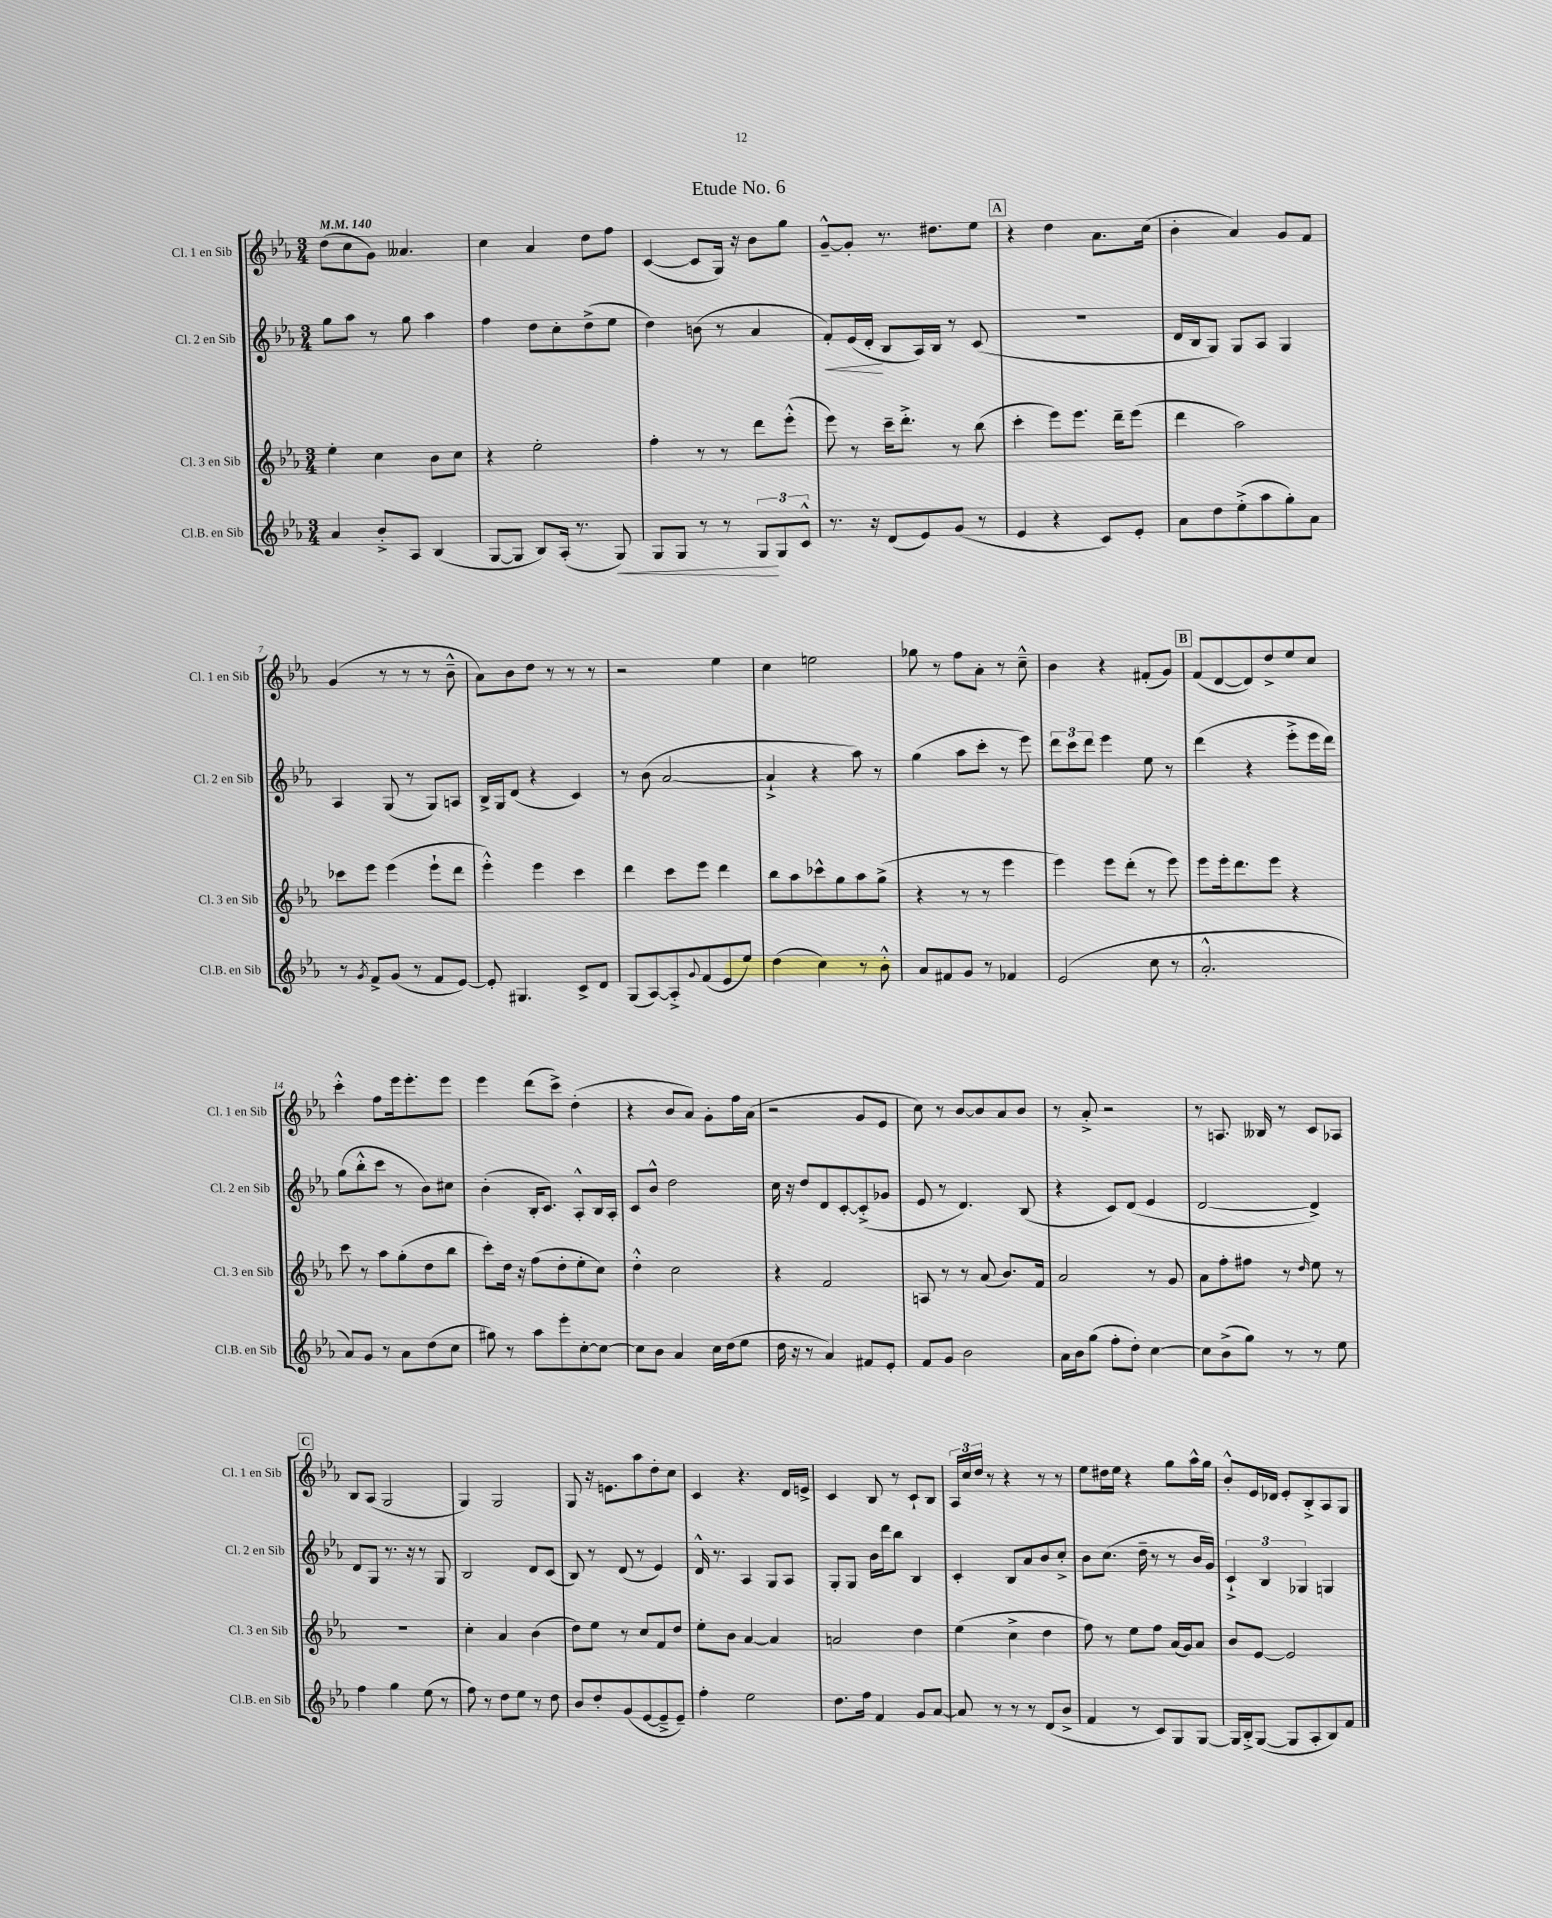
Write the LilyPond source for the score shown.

\header { title = "Etude No. 6" }
<<
\new StaffGroup <<
\new Staff = "s0" \with { instrumentName = "Cl. 1 en Sib" shortInstrumentName = "Cl. 1 en Sib" } {
    \clef treble \key ees \major \numericTimeSignature \time 3/4 \tempo 4 = 140
    d''8( c''8 g'8) aeses'4. |
    c''4 aes'4 d''8 f''8 |
    c'4~( c'8 g16) r16 bes'8 g''8 |
    g'8~---^ g'8-. r8. dis''8. ees''8 |
    \mark \markup { \box "A" } r4 d''4 aes'8. c''16( |
    bes'4-. aes'4) g'8 f'8 |
    g'4( r8 r8 r8 bes'8---^ |
    aes'8) bes'8 d''8 r8 r8 r8 |
    r2 ees''4 |
    c''4 e''2 |
    ges''8 r8 f''8 aes'8-. r8 c''8---^ |
    bes'4 r4 fis'8-.( g'8) |
    \mark \markup { \box "B" } f'8( d'8~ d'8) d''8-> ees''8 c''8 |
    c'''4-.-^ f''8 ees'''16 ees'''8.-. ees'''8 |
    ees'''4 d'''8( c'''8->) d''4-.( |
    r4 bes'8 aes'8) g'8-. f''16 aes'16( |
    r2 g'8 ees'8 |
    c''8) r8 bes'8~ bes'8 aes'8 bes'8 |
    r8 aes'8-.-> r2 |
    r8 a8. beses16 r8 c'8 aes8 |
    \mark \markup { \box "C" } bes8 aes8( g2 |
    g4) g2 |
    g8 r16 e'8. aes''8 d''8-. c''8 |
    c'4 r4. d'16 e'16-> |
    c'4 bes8 r8 c'8-! bes8 |
    \tuplet 3/2 { aes16 c''16 d''16 } r8 r4 r8 r8 |
    ees''8 dis''16 ees''16 r4 g''8 aes''16-^ g''16 |
    bes'8-.-^ ees'16 des'16 ees'8-. bes8-.-> aes8 g8 \bar "|." |
}
\new Staff = "s1" \with { instrumentName = "Cl. 2 en Sib" shortInstrumentName = "Cl. 2 en Sib" } {
    \clef treble \key ees \major \numericTimeSignature \time 3/4
    g''8 aes''8 r8 g''8 aes''4 |
    f''4 d''8 c''8-. d''8->( ees''8 |
    d''4) b'8( r8 aes'4 |
    f'8-.\<) ees'16( d'16-.\! bes8 aes16) bes16 r8 c'8( |
    \mark \markup { \box "A" } R2. |
    d'16 bes16 g8) g8 aes8 g4 |
    aes4 g8( r8 g8) a8 |
    bes16-> g16 d'8( r4 c'4) |
    r8 bes'8( aes'2~ |
    aes'4-!-> r4 aes''8) r8 |
    g''4( aes''8 c'''8-. r8 ees'''8) |
    \tuplet 3/2 { d'''8 c'''8 d'''8 } ees'''4 ees''8 r8 |
    \mark \markup { \box "B" } d'''4( r4 ees'''8-.-> ees'''16 d'''16) |
    g''8( bes''8-.-^ c'''8 r8 bes'8) cis''8 |
    bes'4-.( bes16-. c'8.) aes8-.-^ bes16 aes16-. |
    c'8 bes'8-^ d''2 |
    c''16 r16 d''8 d'8 c'8~-. c'8-.->( ges'8 |
    ees'8 r8 d'4.) bes8( |
    r4 c'8) d'8( ees'4 |
    d'2~ d'4->) |
    \mark \markup { \box "C" } d'8 g8 r8. r16 r8 g8 |
    bes2 d'8 c'8( |
    bes8) r8 d'8( r8 ees'4) |
    d'16-^ r8. aes4 g8 aes8 |
    g8-. g8 bes'16 d'''16 bes''8 bes4 |
    c'4-. bes8 aes'8 bes'8 c''8-.-> |
    bes'8 c''8.( d''16-- r8 r8 bes'16 g'16) |
    \tuplet 3/2 { c'4-!-> bes4 ges4 } g4 \bar "|." |
}
\new Staff = "s2" \with { instrumentName = "Cl. 3 en Sib" shortInstrumentName = "Cl. 3 en Sib" } {
    \clef treble \key ees \major \numericTimeSignature \time 3/4
    ees''4-. c''4 bes'8 c''8 |
    r4 ees''2-. |
    f''4-. r8 r8 d'''8 ees'''8-.-^( |
    ees'''8) r8 c'''16-- d'''8.-.-> r8 bes''8( |
    \mark \markup { \box "A" } c'''4-. ees'''8) ees'''8. d'''16-- ees'''8( |
    d'''4 aes''2) |
    ces'''8 ees'''8 ees'''4( ees'''8-! d'''8 |
    ees'''4-.-^) ees'''4 c'''4 |
    d'''4 c'''8 ees'''8 d'''4 |
    bes''8 aes''8 ces'''8-^ g''8 aes''8 g''8->( |
    r4 r8 r8 ees'''4 |
    ees'''4) ees'''8 d'''8-.( r8 ees'''8) |
    \mark \markup { \box "B" } ees'''8 ees'''16-. d'''8. ees'''8 r4 |
    c'''8 r8 aes''8 g''8-.( d''8 bes''8 |
    c'''8-.) d''16 r16 f''8( d''8-. ees''8-. c''8) |
    d''4-.-^ c''2 |
    r4 f'2 |
    a8 r8 r8 aes'8( bes'8.) f'16 |
    aes'2 r8 g'8 |
    aes'8 f''8-. fis''8 r8 \grace { d''16 } ees''8 r8 |
    \mark \markup { \box "C" } R2. |
    c''4-. aes'4 bes'4( |
    d''8) ees''8 r8 c''8 f'8 d''8 |
    ees''8-. bes'8 aes'4~ aes'4 |
    a'2 d''4 |
    ees''4( c''4-> d''4 |
    f''8) r8 ees''8 f''8 aes'16( g'16) aes'8 |
    bes'8 ees'8~ ees'2 \bar "|." |
}
\new Staff = "s3" \with { instrumentName = "Cl.B. en Sib" shortInstrumentName = "Cl.B. en Sib" } {
    \clef treble \key ees \major \numericTimeSignature \time 3/4
    aes'4 bes'8-.-> aes8 bes4( |
    g8~ g8 bes8) aes16-.( r8. g8\<) |
    g8 g8 r8 r8 \tuplet 3/2 { g8\! g8 c'8-^ } |
    r8. r16 d'8( ees'8) g'8( r8 |
    \mark \markup { \box "A" } ees'4 r4 c'8) ees'8-. |
    aes'8 d''8 ees''8-.->( aes''8 g''8-.) aes'8 |
    r8 \acciaccatura { g'8 } f'8-> g'8( r8 f'8 ees'8~) |
    ees'8-. gis4. c'8-> d'8 |
    g8( aes8~) aes8-.-> \appoggiatura { g'8 } f'8( ees'8 ees''8) |
    d''4( c''4) r8 bes'8-.-^ |
    aes'8 fis'8 g'8 r8 fes'4 |
    ees'2( c''8 r8 |
    \mark \markup { \box "B" } aes'2.-.-^ |
    aes'8) g'8 r8 aes'8 d''8( c''8 |
    gis''8) r8 aes''8 ees'''8-. c''8~-. c''8~ |
    c''8 bes'8 aes'4 c''16 d''16( ees''8 |
    d''16 r16 r8 aes'4) fis'8 ees'8-. |
    f'8 g'8 bes'2 |
    aes'16 bes'16 g''8( f''8-. d''8-.) c''4~ |
    c''8 bes'8->( g''8) r8 r8 ees''8 |
    \mark \markup { \box "C" } f''4 g''4 ees''8( r8 |
    f''8) r8 d''8 ees''8 r8 d''8 |
    bes'8 d''8-. g'8( ees'8~ ees'8---> ees'8--) |
    f''4-. ees''2 |
    d''8. f''16 f'4 g'8 aes'8~ |
    aes'8 r8 r8 r8 d'8( bes'8-> |
    f'4 r8 c'8) g8 g8~ |
    g16 bes16-.-> g8~( g8 aes8-. bes8) f'8 \bar "|." |
}
>>
>>
